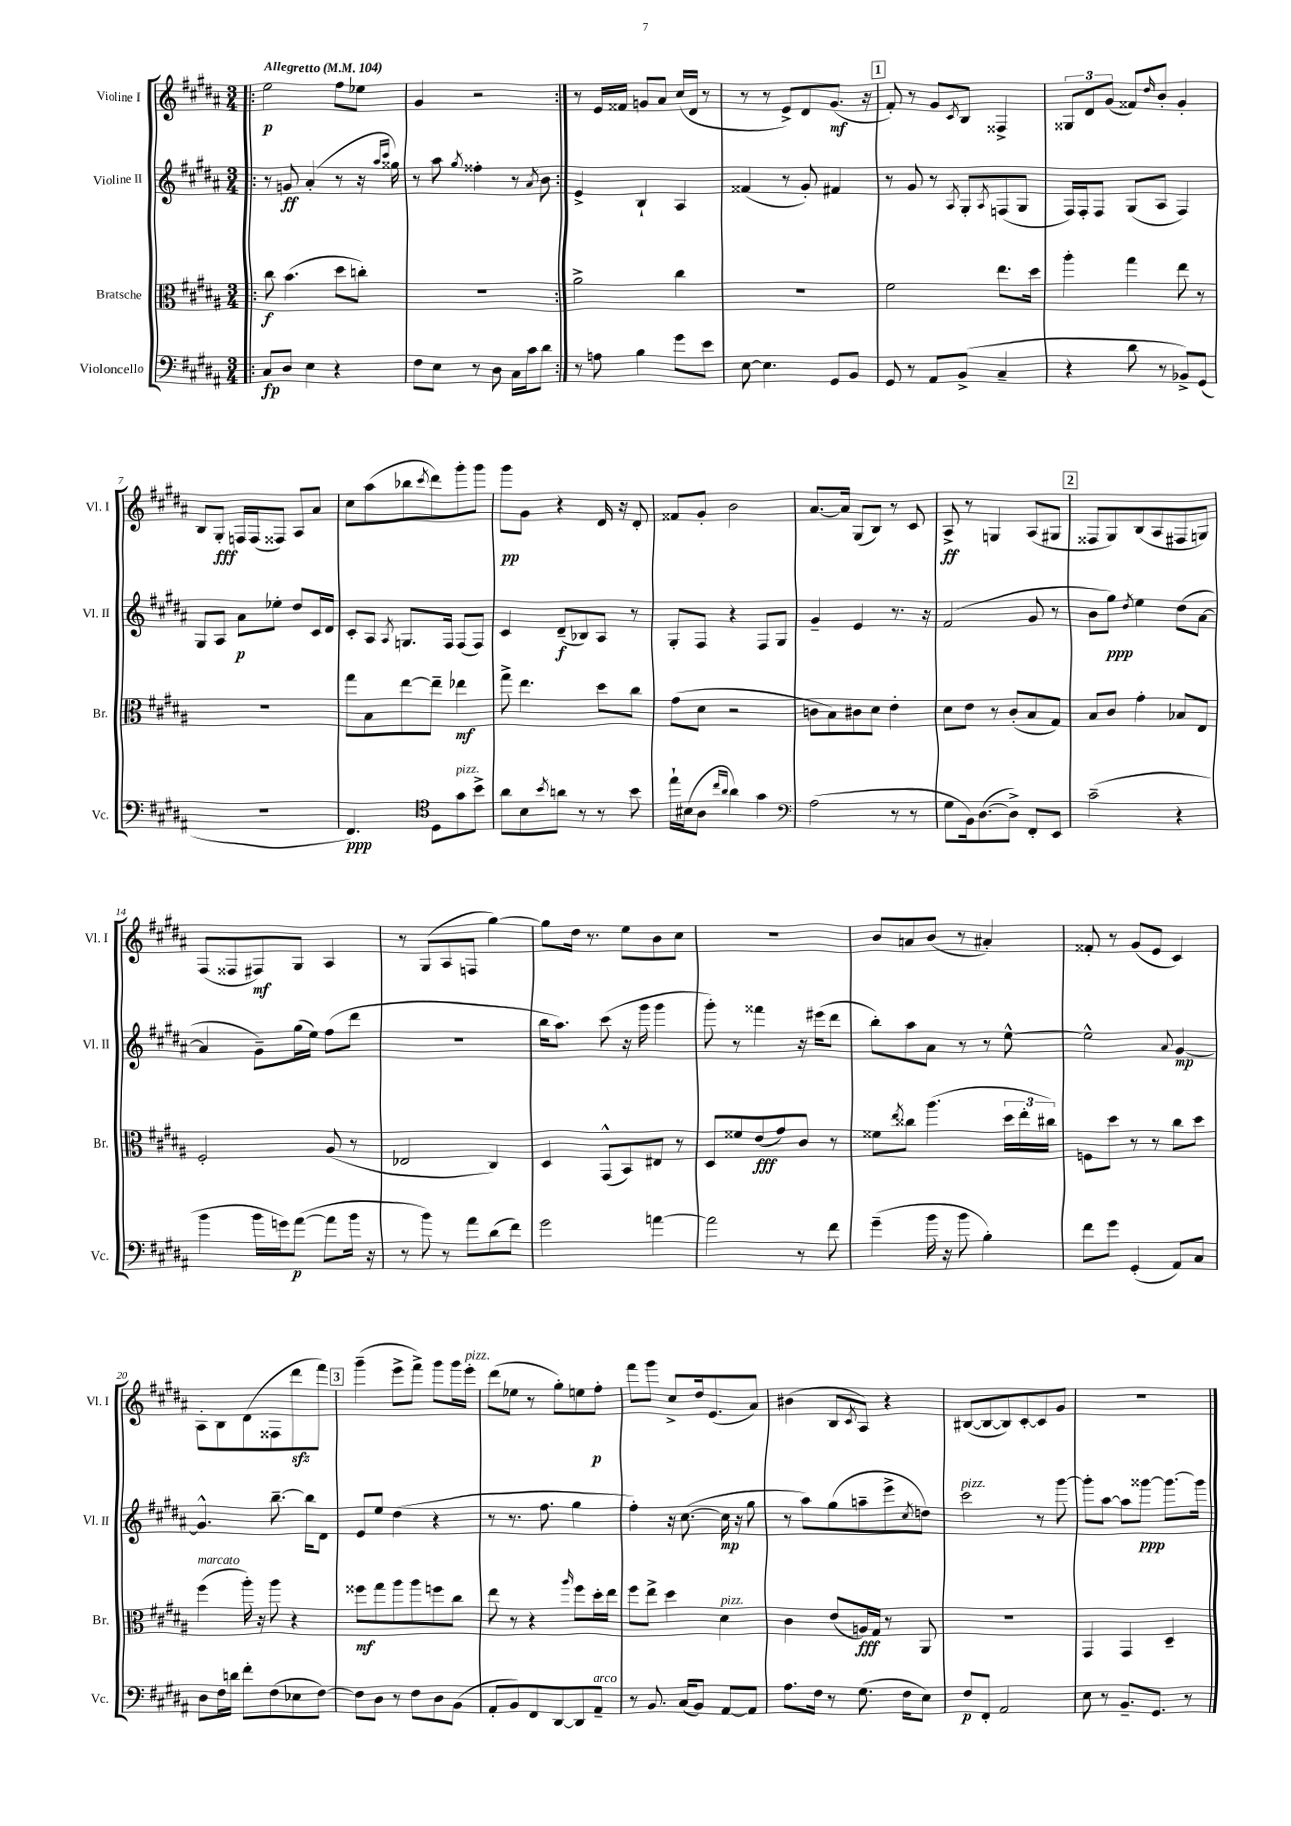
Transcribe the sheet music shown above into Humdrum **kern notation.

**kern	**kern	**kern	**kern
*staff4	*staff3	*staff2	*staff1
*clefF4	*clefC3	*clefG2	*clefG2
*k[f#c#g#d#a#]	*k[f#c#g#d#a#]	*k[f#c#g#d#a#]	*k[f#c#g#d#a#]
*M3/4	*M3/4	*M3/4	*M3/4
*MM104	*MM104	*MM104	*MM104
=!|:	=!|:	=!|:	=!|:
8C#	8cc#	8r	2ee
8D#	(4.b	8g	.
4E	.	(4a#'	.
4r	8dd#	8r	8ff#
.	8cc')	16r	8ee-
.	.	16qqaa#	.
.	.	16qqccc#	.
.	.	16gg##)	.
=	=	=	=
8F#	2.r	8r	4g#
8E	.	8aa#	.
.	.	8qgg#	.
8r	.	4ff##'	2r
8D#	.	.	.
16C#	.	8r	.
16c#	.	.	.
.	.	8qa#	.
8d#	.	8b	.
=:|!	=:|!	=:|!	=:|!
8r	2a#^	4e^	8r
8A	.	.	16e
.	.	.	16f##
4B	.	4B`	8g
.	.	.	8a#
8g#	4cc#	4A#	(16cc#
.	.	.	16d#
8e	.	.	8r
=	=	=	=
[8E	2.r	(4f##	8r
4.E]	.	.	8r
.	.	8r	8e^)
.	.	8g#')	8d#
8GG#	.	4f#	(8.g#
8BB	.	.	.
.	.	.	16r
=	=	=	=
8GG#	2f#	8r	8f#')
8r	.	8g#	8r
8AA#	.	8r	8g#
.	.	8qA#	8qc#
(8BB^	.	8G#'	8B
.	.	8qA#	.
4C#~	8.ee	(8F	4F##^
.	.	8G#	.
.	16dd#	.	.
=	=	=	=
4r	4aa#'	16F#)	12G##
.	.	16F#'	.
.	.	.	12d#
.	.	8F#	.
.	.	.	(12g#
8d#	4gg#	(8G#	8f##)
.	.	.	16qqdd#
8r	.	8A#	8b'
8BB-^)	8ee	4F#)	4g#'
(8GG#	8r	.	.
=	=	=	=
2.r	2.r	8G#	8B
.	.	8A#	8G#'
.	.	8a#	16F
.	.	.	(16F
.	.	8ee-'	8F##)
.	.	8dd#	8A#
.	.	16c#	8a#
.	.	16d#	.
=	=	=	=
4.FF#)	8gg#	8c#'	8cc#
.	8B	8A#	(8aa#
.	.	8qA#	.
.	[8ee	8.G	8bb-
*clefC4	*	*	*
.	.	.	8qccc#
8D#	8ee~]	.	8ddd#)
.	.	16F#	.
8g#	4ee-	(8F#	8ggg#'
8b^	.	8F#)	8ggg#
=	=	=	=
8a#	8gg#^	4c#	8ggg#
8B	4.ee	.	8g#
8qb	.	.	.
8a	.	(8d#~	4r
8r	.	8B-)	.
8r	8dd#	8A#	16d#
.	.	.	16r
8b	8cc#	8r	8d#'
=	=	=	=
16ee`	(8g#	8G#'	8f##
(16B#	.	.	.
8A#	8d#	8F#	8g#'
16qqcc#	.	.	.
16qqa#	.	.	.
4a#)	2r	4r	2b
4g#	.	8F#	.
.	.	8G#	.
=	=	=	=
*clefF4	*	*	*
(2A#	8c	4g#~	[8.a#
.	8B)	.	.
.	.	.	16a#]
.	8c#	4e	(8G#
.	8d#	.	8B)
8r	4e'	8.r	8r
8r	.	.	8c#
.	.	16r	.
=	=	=	=
8G#	8d#	(2f#	8A#^
16BB)	8e	.	8r
([8.D#	.	.	.
.	8r	.	4G
8D#^])	(8c#'	.	.
8FF#'	8B	8g#	(8A#
8EE	8G#)	8r	8G#
=	=	=	=
(2c#~	8B	8b	8F##
.	8c#	8gg#)	8G#)
.	.	8qdd#	.
.	4g#'	4ee	(8B
.	.	.	8A#
4r	8B-	(8dd#	8F#
.	8E	[8a#	8G)
=	=	=	=
4b	2F#'	4a#]	(8F#
.	.	.	8F##
16b	.	8g#~)	8F#)
16g)	.	.	.
([8a#	.	(16gg#	8G#
.	.	16ee)	.
8a#]	(8A#	(8ff#	4A#
16b	8r	8ddd#	.
16r	.	.	.
=	=	=	=
8r	2E-	2.r	8r
8b)	.	.	(8G#
8r	.	.	8A#
8a#	.	.	8F
(8d#	4C#)	.	[4gg#)
8f#)	.	.	.
=	=	=	=
2g#	4D#	16bb	8gg#]
.	.	8.aa#)	.
.	.	.	16dd#
.	.	.	8.r
.	(8GG#^^	(8ccc#	.
.	8BB)	16r	8ee
.	.	16ggg#	.
[4a	8E#	4ggg#	8b
.	8r	.	8cc#
=	=	=	=
2a]	8D#	8ggg#')	2.r
.	8f##	8r	.
.	(8e	4fff##	.
.	8g#)	.	.
8r	8c#	16r	.
.	.	(16eee#	.
8f#	8r	8ddd#	.
=	=	=	=
(4g#~	8f##	8bb')	8b
.	8qee	.	.
.	8cc##	8aa#	8a
16b	(4.aa#	8a#	(8b
16r	.	.	.
8b	.	8r	8r
4B')	.	8r	4a#')
.	24dd#	[8ee^^	.
.	24ee'	.	.
.	24cc#)	.	.
=	=	=	=
8f#	8F	2ee^^]	8f##'
8g#	8dd#	.	8r
(4GG#'	8r	.	(8g#
.	8r	.	8e
.	.	8qqa#	.
8AA#)	8cc#	[4g#	4c#)
8C#	8dd#	.	.
=	=	=	=
8D#	(4ff#	4.g#^^]	8A#'
16F#	.	.	8B
16d	.	.	.
8f#'	16aa#')	.	(8d#
.	16r	.	.
(8F#	8aa#	[8.bb~	8F##
8E-	4r	.	8ddd#
.	.	16bb]	.
[8F#)	.	8d#	8fff#)
=	=	=	=
8F#]	8ff##	8e	(4ggg#~
8D#	8gg#	8ee	.
8r	8aa#	(4dd#	8eee^
8F#	8aa#	.	8fff#^)
8D#	8ff	4r	8ggg#
(8BB	8cc#	.	16ggg#
.	.	.	16eee'
=	=	=	=
8AA#'	8ee	8r	(8ddd#
8BB)	8r	8.r	8ee-
8FF#	4r	.	8r
.	.	8.ff#	.
[8DD#	.	.	8gg#')
.	16qqaa#	.	.
8DD#]	8ff#	4gg#	8ee
8AA#~	16dd#'	.	8ff#'
.	16ee	.	.
=	=	=	=
8r	8ff#	4ff#')	8fff#
8.BB	8ee^	.	8ggg#
.	4dd#	16r	8cc#^
(16C#	.	([8.cc#	.
8BB)	.	.	16dd#
.	.	.	(8.e
[8AA#	4d#	16cc#]	.
.	.	16r	.
8AA#]	.	8gg#	8a#)
=	=	=	=
8.A#	4c#	8r	(4b#
.	.	8aa#)	.
16F#	.	.	.
8r	(8e	(8gg#	8B
.	.	.	8qc#
(8.G#	16A)	8aa~	8A#)
.	16G#	.	.
.	8r	8eee^	4r
16F#	.	.	.
.	.	8qcc#	.
8E)	8AA#	8dd)	.
=	=	=	=
8F#	2.r	2ccc#	([8B#
8FF#'	.	.	8B#_
2AA#	.	.	8B#])
.	.	.	[8c#'
.	.	8r	8c#]
.	.	[8ggg#	8g#
=	=	=	=
8E	4GG#	8ggg#']	2.r
8r	.	[8aa#	.
8.BB~	4GG#	8aa#]	.
.	.	[8ggg##	.
8.GG#	.	.	.
.	4D#~	8.ggg##_	.
8r	.	.	.
.	.	16ggg##]	.
==	==	==	==
*-	*-	*-	*-
